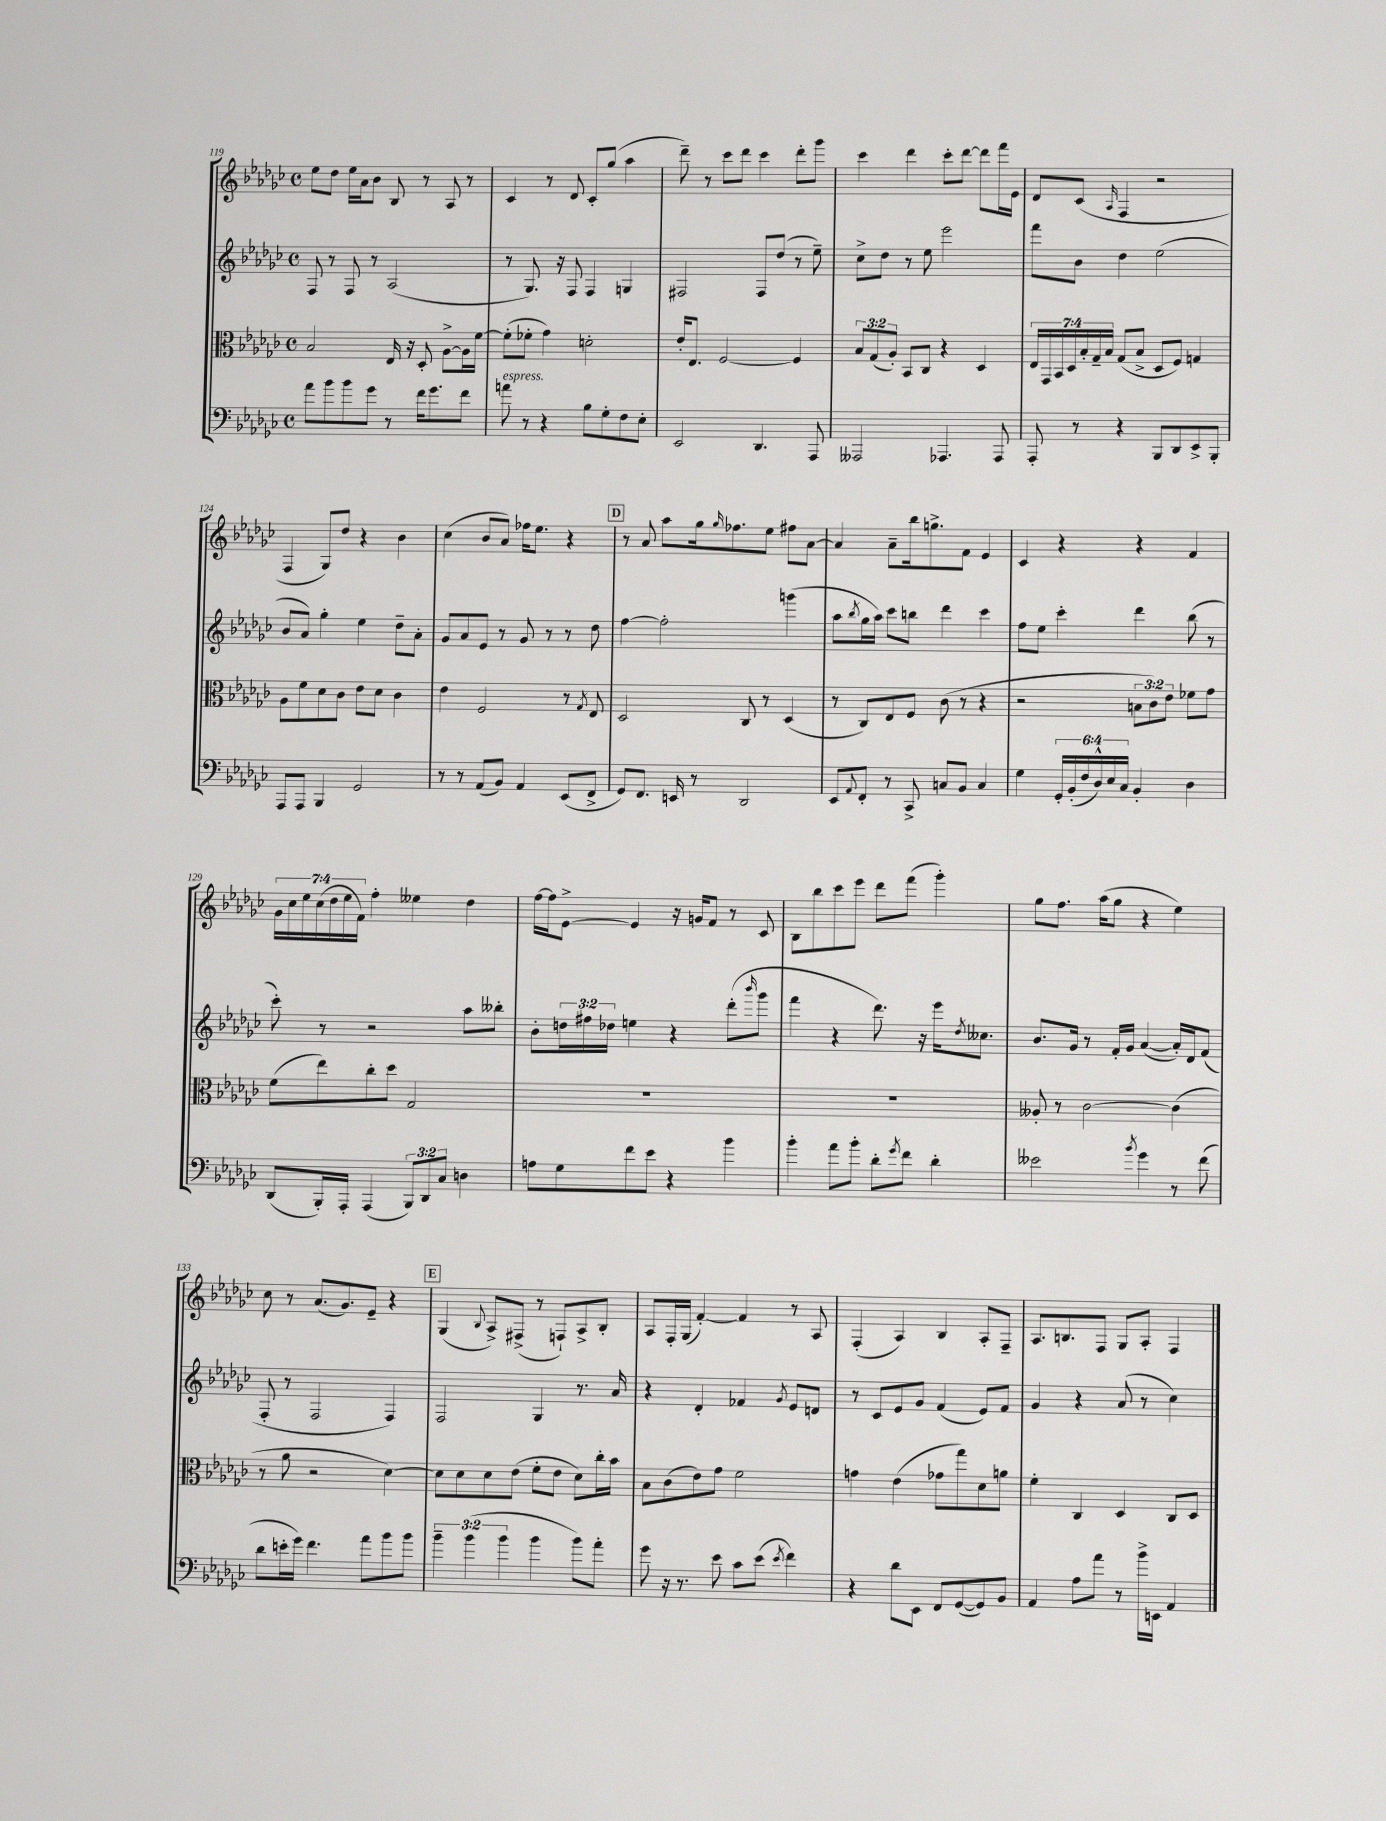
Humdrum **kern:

**kern	**kern	**kern	**kern
*part4	*part3	*part2	*part1
*staff4	*staff3	*staff2	*staff1
*clefF4	*clefC3	*clefG2	*clefG2
*k[b-e-a-d-g-c-]	*k[b-e-a-d-g-c-]	*k[b-e-a-d-g-c-]	*k[b-e-a-d-g-c-]
*M4/4	*M4/4	*M4/4	*M4/4
*met(c)	*met(c)	*met(c)	*met(c)
=119	=119	=119	=119
8a-\L	2B-/	8F/	8ee-\L
8b-\	.	8r	8dd-\J
8b-\	.	8F/	16ee-\LL
.	.	.	16a-\J
8g-\J	.	8r	8b-\J
8r	16E-/	(2A-/	8B-/
.	16r	.	.
16f\KL	8D-'/	.	8r
8.g-\	.	.	.
.	[8A-^\L	.	8A-/
8f\J	16A-\L]	.	8r
.	[16f\JJ	.	.
=120	=120	=120	=120
!LO:TX:a:i:t=espress.	!	!	!
8an\	(8f'\L]	8r	4c-/
8r	8f-X'\J	8.G-/)	.
4r	4g-\)	.	8r
.	.	16r	.
.	.	8F/	8d-/
8B-\L	2dn'\	4F/	8c-'/L
8G-'\	.	.	(8gg-/J
8F\	.	4Gn/	4aa-\
8E-'\J	.	.	.
=121	=121	=121	=121
2EE-/	16e-'/KL	2F#X/	8ddd-~\)
.	8.E-/J	.	.
.	.	.	8r
.	[2F/	.	8ccc-\L
.	.	.	8ddd-\J
4.DD-/	.	8F#/L	4ccc-\
.	.	(8dd-/J	.
.	4F/]	8r	8ddd-'\L
8AAA-/	.	8ee-~\)	8ggg-\J
=122	=122	=122	=122
2AAA--X/	12B-/L	8cc-^\L	4ccc-\
.	(12G-/	.	.
.	.	8dd-\J	.
.	12A-'/J)	.	.
.	8BB-/L	8r	4ddd-\
.	8C-/J	8ee-\	.
4.AAA-X/	4r	2eee-\	8ccc-'\L
.	.	.	[8ddd-\J
.	4D-/	.	8ddd-\L]
8AAA-/	.	.	16fff\L
.	.	.	16e-\JJ
=123	=123	=123	=123
8AAA-'/	28E-/LL	8fff\L	8d-/L
.	28GG-/	.	.
.	28BB-/	.	.
.	28D-/	.	.
8r	.	8b-\J	(8c-/J
.	28B-'/	.	.
.	28G-~/	.	.
.	28B-/JJ	.	.
.	.	.	16qqA-/
4r	(8G-/L	4dd-\	4F/
.	8B-^/J	.	.
8BBB-/L	8D-/L	(2ee-\	2r
8DD-/	8F/J)	.	.
8EE-^/	4Gn/	.	.
8BBB-'/J	.	.	.
!!LO:LB:g=z
=124	=124	=124	=124
8AAA-/L	8A-\L	8b-/L	4F/
8AAA-/J	8f\	8a-/J)	.
4BBB-/	8d-\	4gg-'\	8G-/L)
.	8c-\J	.	8dd-/J
2GG-/	8e-\L	4ee-\	4r
.	8d-\J	.	.
.	4c-\	8dd-~\L	4b-\
.	.	8a-'\J	.
=125	=125	=125	=125
8r	4e-\	8g-/L	(4cc-\
8r	.	8a-/	.
(8AA-/L	2F/	8e-/J	8b-/L
8BB-/J)	.	8r	8a-/J)
4AA-/	.	8g-/	16ff-X\KL
.	.	.	8.ee-\J
.	.	8r	.
(8EE-/L	8r	8r	4r
.	8qG-/	.	.
8FF^/J	8E-/	8dd-\	.
!!LO:REH:place=s1:t=D
=126	=126	=126	=126
8GG-/L)	2D-/	[4ff\	8r
8.FF/J	.	.	8a-/
.	.	2ff'\]	8aa-\L
16EEn/	.	.	.
8r	.	.	16gg-\k
.	.	.	16qqgg-/
.	.	.	8.ff-X\
2DD-/	8C-/	.	.
.	8r	.	8ee-\J
.	(4D-/	(4gggn\	8ff#X\L
.	.	.	[8a-\J
=127	=127	=127	=127
8EE-/L	8r	8aa-\L	4a-/]
8qqAA-/	.	8qbb-/	.
8FF'/J	8C-/L)	16gg-\L	.
.	.	16aa-\JJ)	.
8r	8E-/	8ccc-\L	8a-~\L
8CC-^/	8F/J	8bbn\J	16bb-\k
.	.	.	8.ggn^\
8Cn/L	(8c-\	4ddd-\	.
8BB-/J	8r	.	8f\J
4C/	4r	4ccc-\	4e-/
=128	=128	=128	=128
4G-\	2r	8ff\L	4c-/
.	.	8ee-\J	.
24GG-'/LL	.	4ccc-'\	4r
(24BB-'/	.	.	.
24F/	.	.	.
24D-^^/)	.	.	.
24E-/	.	.	.
24C-/JJ	.	.	.
4BB-'/	12Bn\L	4ddd-\	4r
.	12c-\)	.	.
.	12e-\J	.	.
4D-\	8f-X\L	(8bb-\	4f/
.	8g-\J	8r	.
!!LO:LB:g=z
=129	=129	=129	=129
(8DD-/L	(8f\L	8ccc-'\)	28g-\LL
.	.	.	28cc-\
.	.	.	28ee-\
.	.	.	(28cc-\
16BBB-'/L)	8ee-\)	8r	.
.	.	.	28dd-\
.	.	.	28ee-\
16AAA-'/JJ	.	.	.
.	.	.	28f\JJ)
(4AAA-/	8cc-'\	2r	4ff'\
.	8dd-\J	.	.
12BBB-/L)	2G-/	.	4ee--X\
12DD-/	.	.	.
12C-/J	.	.	.
4Dn\	.	8aa-\L	4dd-\
.	.	8bb--X'\J	.
=130	=130	=130	=130
8An\L	1r	8b-'\L	[16ff\LL
.	.	.	16ff\J]
8G-\	.	24ddn\L	[8e-^\J
.	.	24ff#X\	.
.	.	24dd-X\JJ	.
8f\	.	4een\	4e-/]
8e-\J	.	.	.
4r	.	4r	16r
.	.	.	16gn/KL
.	.	.	8f/J
4b-\	.	(8ddd-'\L	8r
.	.	16qqbbb-/	.
.	.	8ggg-\J	8c-/
=131	=131	=131	=131
4b-'\	1r	4fff\	8B-\L
.	.	.	8bb-\
8a-\L	.	4r	8ccc-\
8b-'\J	.	.	8eee-\J
8d-'\L	.	8.ddd-\)	8ddd-\L
8qg-/	.	.	.
8f\J	.	.	(8fff\J
.	.	16r	.
4d-'\	.	16eee-\KL	4ggg-'\)
.	.	8qdd-/	.
.	.	8.cc--X\J	.
=132	=132	=132	=132
2e--X\	8A--X'/	8.b-/L	8gg-\L
.	8r	.	8.ff\J
.	.	16g-/Jk	.
.	[2c-\	8r	.
.	.	.	(16aa-\KL
.	.	16f'/LL	8gg-\J
.	.	16g-/JJ	.
8qb-/	.	.	.
4g-\	.	([4a-/	4r
8r	(4c-\]	16a-'/LL])	4ee-\)
.	.	16d-/J	.
(8f\	.	(8f/J	.
!!LO:LB:g=z
=133	=133	=133	=133
8d-\L	8r	8F'/	8cc-\
16en'\L	8a-\	8r	8r
16g-\JJ)	.	.	.
4.f\	2r	2F/	(8.a-/L
.	.	.	8.g-/)
8a-\L	.	.	8e-~/J
8b-\	[4d-\)	4F/)	4r
8b-\J	.	.	.
!!LO:REH:place=s1:t=E
=134	=134	=134	=134
6b-~\	8d-\L]	2F/	(4G-/
.	8d-\	.	.
(6b-\	.	.	.
.	.	.	8qqB-/
.	8d-\	.	8A-^/L)
6b-\	.	.	.
.	(8e-\J	.	(8F#X^/J
4b-\	8f'\L	4G-/	8r
.	8e-\J	.	8Fn`/L)
8b-\L)	8d-\L)	8.r	8A-^/
8a-'\J	16cc-'\L	.	8B-'/J
.	16b-\JJ	16a-/	.
=135	=135	=135	=135
8g-\	8B-\L	4r	8A-/L
16r	(8c-\	.	16F'/L
8.r	.	.	(16G-/JJ
.	8e-\)	4d-'/	[4f'/)
8e-\	8g-\J	.	.
8c-\L	2f\	4f-X/	4f/]
(8e-\J	.	.	.
8qe-/	.	8qg-/	.
4f\)	.	8e-/L	8r
.	.	8dn/J	8A-/
=136	=136	=136	=136
4r	4gn\	8r	(4F'/
.	.	8c-/L	.
8d-\L	(4e-\	8e-/	4A-/)
8EE-\J	.	8g-/J	.
8FF/L	8g-X\L	(4f/	4B-/
([8GG-/	8gg-\)	.	.
8GG-/])	8d-\	8e-/L)	8A-'/L
8BB-/J	8an\J	8f/J	8F~/J
=137	=137	=137	=137
4AA-/	4f'\	4g-/	8.A-/L
.	.	.	8.Bn/
8A-\L	4C-/	4r	.
8a-\J	.	.	8F/J
8r	4D-/	(8a-/	8G-/L
16b-^\LL	.	8r	8A-'/J
16EEn\JJ	.	.	.
4AA-/	8C-/L	4cc-\)	4F/
.	8D-/J	.	.
==	==	==	==
*-	*-	*-	*-
